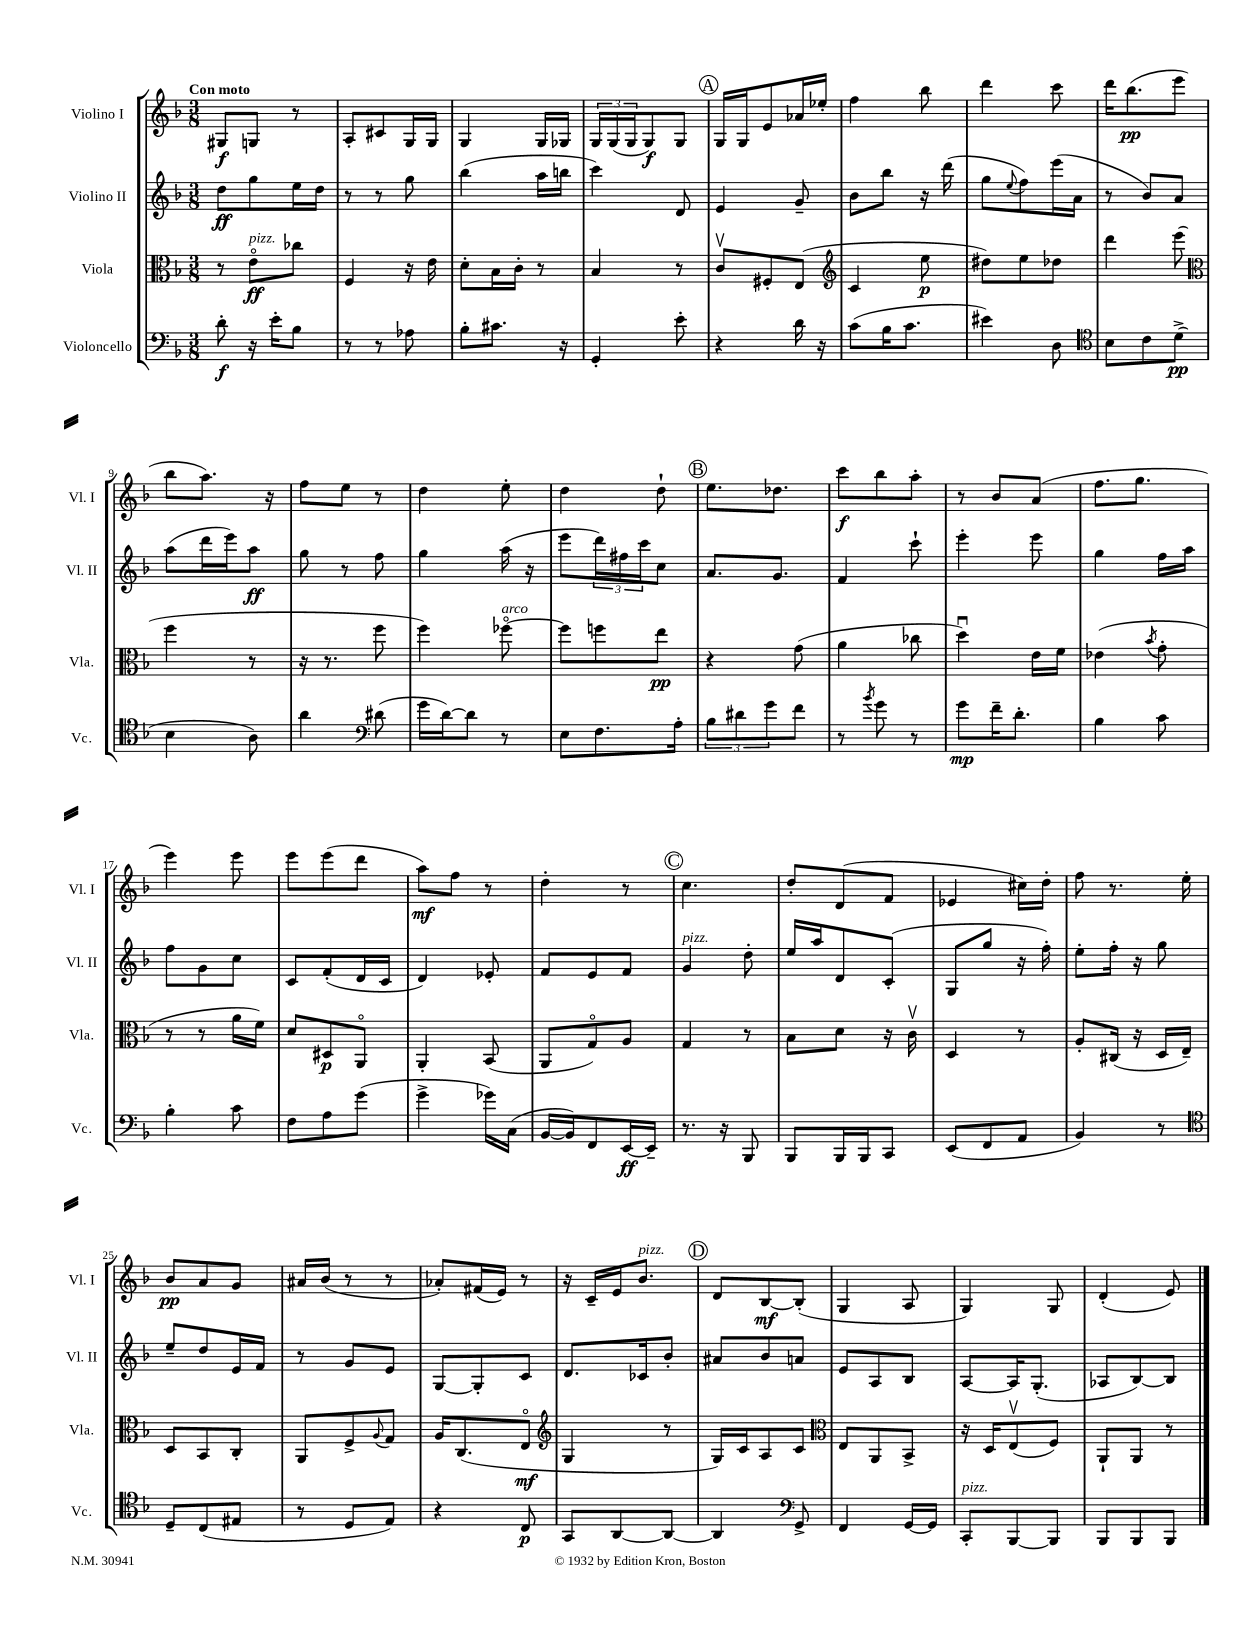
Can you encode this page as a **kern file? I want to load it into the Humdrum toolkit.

**kern	**kern	**kern	**kern
*staff4	*staff3	*staff2	*staff1
*clefF4	*clefC3	*clefG2	*clefG2
*k[b-]	*k[b-]	*k[b-]	*k[b-]
*M3/8	*M3/8	*M3/8	*M3/8
8d'	8r	8dd	8G#
16r	8eo	8gg	8G
16e'	.	.	.
8B-	8cc-	16ee	8r
.	.	16dd	.
=	=	=	=
8r	4F	8r	8A'
8r	.	8r	8c#
8A-	16r	8gg	16G
.	16e	.	16G
=	=	=	=
8B-'	8d'	(4bb-	4G
8.c#	16B-	.	.
.	16c'	.	.
.	8r	16aa	16G
16r	.	16bb	16G-
=	=	=	=
4GG'	4B-	4ccc)	24G
.	.	.	(24G
.	.	.	24G
.	.	.	8G)
8e'	8r	8d	8G
=	=	=	=
4r	8cv	4e	16G
.	.	.	16G
.	8F#'	.	8e
16d	(8E	8g~	16a-
16r	.	.	16ee-'
=	=	=	=
*	*clefG2	*	*
(8c	4c	8b-	4ff
16B-	.	8bb-	.
8.c	.	.	.
.	8ee	16r	8bb-
.	.	(16ddd	.
=	=	=	=
4e#)	8dd#)	8gg	4ddd
.	.	8qqee	.
.	8ee	8ff)	.
8D	8dd-	(16eee	8ccc
.	.	16a	.
=	=	=	=
*clefC4	*	*	*
8B-	4ddd	8r	16ddd
.	.	.	(8.bb-
8c	.	8b-)	.
(8d^	(8eee	8a	8eee
=	=	=	=
*	*clefC3	*	*
4B-	4ff	(8aa	8bb-
.	.	16ddd	8.aa)
.	.	16eee)	.
8A)	8r	8aa	.
.	.	.	16r
=	=	=	=
4a	16r	8gg	8ff
.	8.r	.	.
.	.	8r	8ee
*clefF4	*	*	*
(8d#	8ff	8ff	8r
=	=	=	=
16g	4ff)	4gg	4dd
[16d)	.	.	.
8d]	.	.	.
8r	[8ff-o	(16aa	8ee'
.	.	16r	.
=	=	=	=
8E	8ff-]	8eee	4dd
8.F	8ff	24ddd)	.
.	.	24ff#	.
.	.	24ccc	.
.	8ee	8cc	8dd`
16A'	.	.	.
=	=	=	=
12B-	4r	8.a	8.ee
12d#	.	.	.
12g	.	.	.
.	.	8.g	8.dd-
8f	(8g	.	.
=	=	=	=
8r	4a	4f	8ccc
8qb-	.	.	.
8g	.	.	8bb-
8r	8cc-	8ccc`	8aa'
=	=	=	=
8g	4ddu)	4eee'	8r
16f~	.	.	8b-
8.d'	.	.	.
.	16e	8eee	(8a
.	16f	.	.
=	=	=	=
4B-	(4e-	4gg	8.ff
.	.	.	8.gg
.	8qb-	.	.
8c	8g'	16ff	.
.	.	16aa	.
=	=	=	=
4B-'	8r	8ff	4eee)
.	8r	8g	.
8c	16a	8cc	8eee
.	16f)	.	.
=	=	=	=
8F	8d	8c	8eee
8A	8D#	(8f'	(8eee
(8g	8AAo	16d	8ddd
.	.	16c	.
=	=	=	=
4g^	4AA'	4d)	8aa)
.	.	.	8ff
16g-)	(8BB-	8e-'	8r
(16C	.	.	.
=	=	=	=
[16BB-	8AA	8f	4dd'
16BB-])	.	.	.
8FF	8Go)	8e	.
[16EE	8A	8f	8r
16EE~]	.	.	.
=	=	=	=
8.r	4G	4g	4.cc
16r	.	.	.
8BBB-	8r	8dd'	.
=	=	=	=
8BBB-	8B-	16ee	8dd'
.	.	16aa	.
16BBB-	8d	8d	(8d
16BBB-	.	.	.
8CC	16r	(8c'	8f
.	16cv	.	.
=	=	=	=
(8EE	4D	8G	4e-
8FF	.	8gg	.
8AA	8r	16r	16cc#)
.	.	16ff')	16dd'
=	=	=	=
4BB-)	8A'	8ee'	8ff
.	(16C#	16ff'	8.r
.	16r	16r	.
8r	16D	8gg	.
.	16E~)	.	16ee'
=	=	=	=
*clefC4	*	*	*
8D~	8D	8ee~	8b-
(8C	8BB-	8dd	8a
8E#	8C'	16e	8g
.	.	16f	.
=	=	=	=
8r	8AA	8r	16a#
.	.	.	(16b-
8D	8F^	8g	8r
.	8qqA	.	.
8E)	8G	8e	8r
=	=	=	=
4r	16A	[8G	8a-')
.	(8.C	.	.
.	.	8G']	(16f#
.	.	.	16e)
8C	8Eo	8c	8r
=	=	=	=
*	*clefG2	*	*
8GG	4G	8.d	16r
.	.	.	16c~
[8AA	.	.	16e
.	.	16c-	8.b-
8AA_	8r	8b-'	.
=	=	=	=
4AA]	16G)	8a#	8d
.	16c	.	.
.	8A	8b-	[8B-
*clefF4	*	*	*
8GG^	8c	8a	(8B-']
=	=	=	=
*	*clefC3	*	*
4FF	8E	8e	4G
.	8AA	8A	.
[16GG	8BB-^	8B-	8A
16GG]	.	.	.
=	=	=	=
8CC'	16r	[8A	4G)
.	16D	.	.
[8BBB-	(8Ev	16A]	.
.	.	(8.G'	.
8BBB-]	8F)	.	8G
=	=	=	=
8BBB-	8AA`	8A-	(4d'
8BBB-	8AA	[8B-)	.
8BBB-	8r	8B-]	8e)
==	==	==	==
*-	*-	*-	*-
